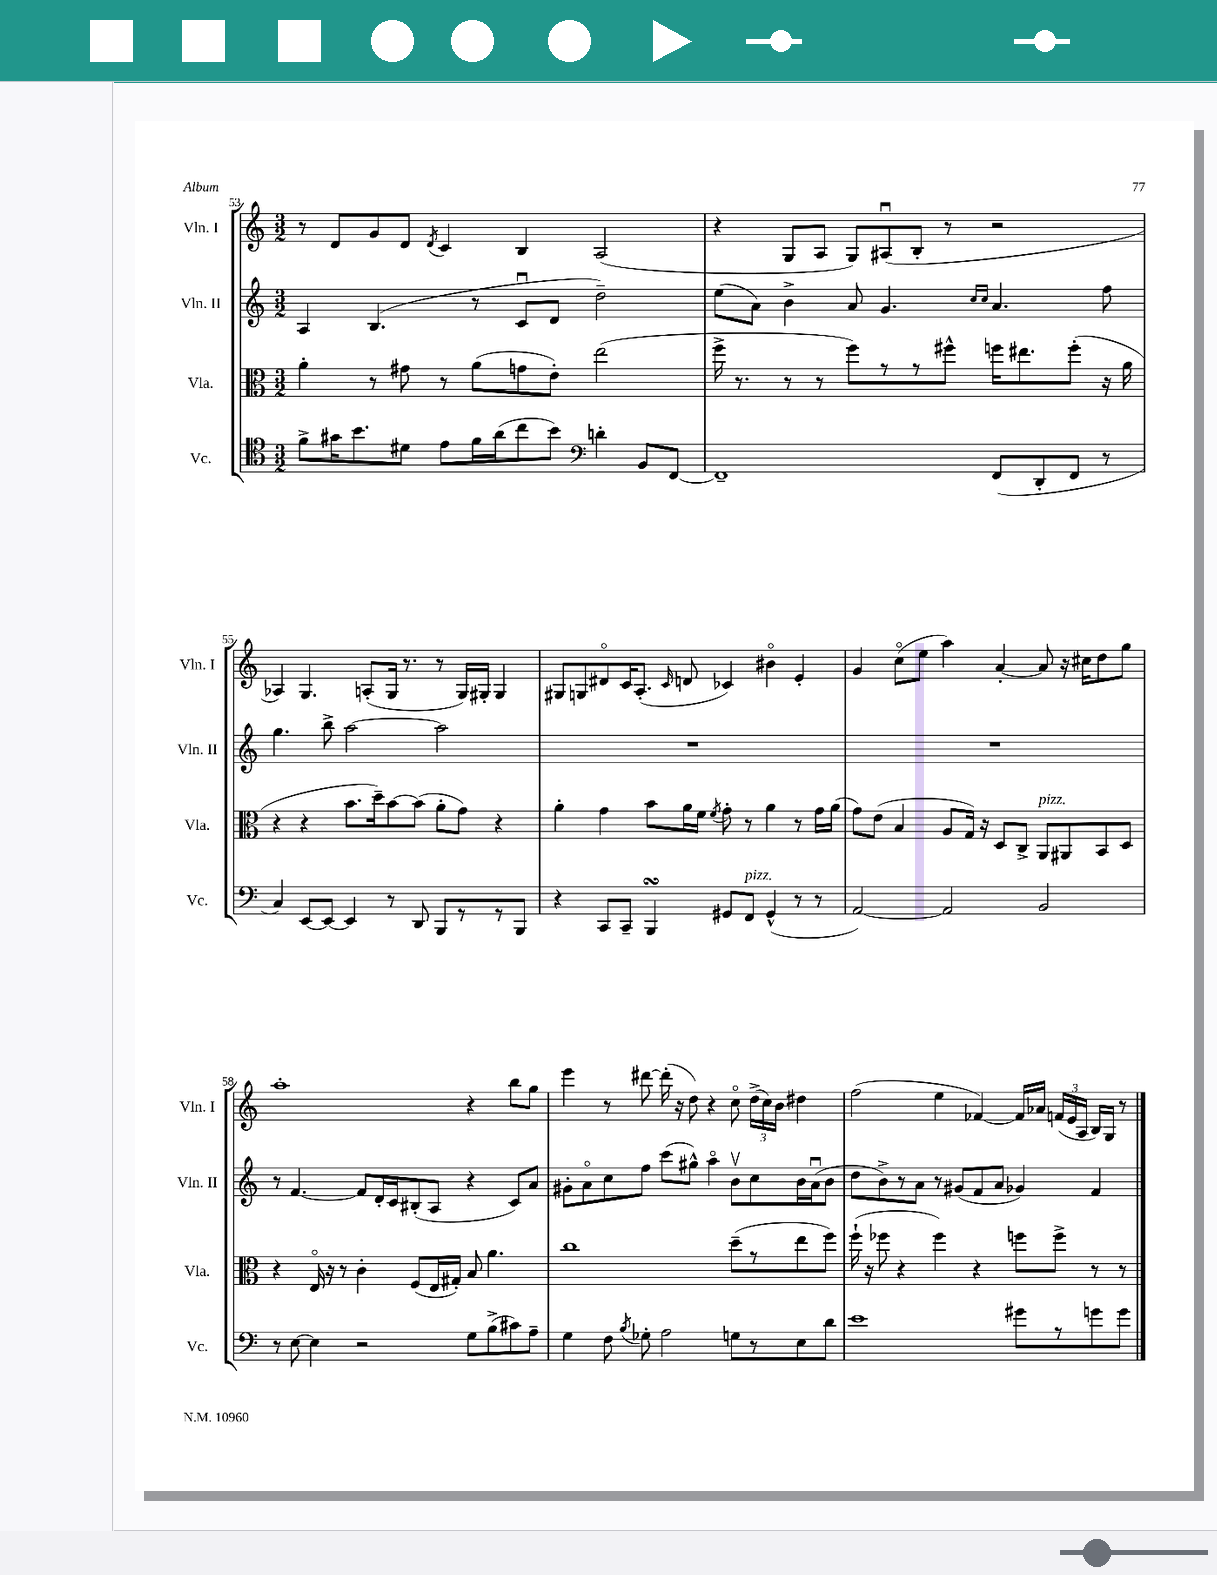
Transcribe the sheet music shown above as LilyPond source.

<<
\new StaffGroup <<
\new Staff = "s0" \with { instrumentName = "Vln. I" shortInstrumentName = "Vln. I" } {
    \clef treble \key c \major \numericTimeSignature \time 3/2
    \autoBeamOff r8 d'8[ g'8 d'8] \acciaccatura { d'8 } c'4 b4 a2( |
    r4 g8[ a8] g8[) ais8\downbow( b8]-. r8 r2 |
    aes4) g4. a8[-.( g16] r8. r8 g16[) gis16]-. gis4 |
    gis8[ g8 dis'8\flageolet c'16 a8.]-.( \grace { c'16 } d'8 ces'4) bis'4\flageolet e'4-. |
    g'4 c''8[\flageolet( e''8] a''4) a'4~-. a'8 r16 cis''16[ d''8 g''8] |
    a''1-. r4 b''8[ g''8] |
    e'''4 r8 dis'''8~ dis'''16-.( r16 d''8) r4 c''8\flageolet \tuplet 3/2 { d''16[->( c''16) b'16] } dis''4 |
    f''2( e''4 fes'4~) fes'16[ aes'16] \tuplet 3/2 { f'16[( e'16 a16] } b16[) g16] r8 \bar "|." |
}
\new Staff = "s1" \with { instrumentName = "Vln. II" shortInstrumentName = "Vln. II" } {
    \clef treble \key c \major \numericTimeSignature \time 3/2
    \autoBeamOff a4 b4.( r8 c'8[\downbow d'8] d''2--) |
    e''8[( a'8]) b'4-> a'8 g'4. \grace { c''16[ c''16] } a'4. f''8 |
    g''4. b''8-> a''2~ a''2 |
    R1. |
    R1. |
    r8 f'4.~ f'8[ d'16-. c'16 bis8-.( a8] r4 c'8[) a'8] |
    gis'8[-. a'8\flageolet c''8 f''8] c'''8[( gis''8]-^) a''4\flageolet b'8[\upbow c''8 b'16 a'16\downbow( b'8] |
    d''8[ b'8->) r8 a'8] r8 gis'8[( f'8 a'8] ges'4) f'4 \bar "|." |
}
\new Staff = "s2" \with { instrumentName = "Vla." shortInstrumentName = "Vla." } {
    \clef alto \key c \major \numericTimeSignature \time 3/2
    \autoBeamOff a'4-. r8 gis'8 r8 a'8[( g'8 e'8]-.) e''2( |
    f''16-> r8. r8 r8 f''8[) r8 r8 fis''8]-^ f''16[ eis''8. f''8]-.( r16 a'16 |
    r4 r4 b'8.[ d''16--) b'8~ b'8]( a'8[-. g'8]) r4 |
    a'4-. g'4 b'8[ a'16 f'16] \acciaccatura { f'8 } g'8-. r8 a'4 r8 g'16[ a'16]( |
    g'8[) e'8]( b4 a8[ g16]) r16 d8[ c8]-> a,8[^\markup { \italic "pizz." } ais,8 b,8 d8] |
    r4 e16\flageolet r16 r8 c'4-. f8[( e16 gis16]-.) b8 a'4. |
    c''1 d''8[--( r8 e''8 f''8]) |
    f''16-!( r16 fes''8 r4 fes''4) r4 f''8[ f''8]-> r8 r8 \bar "|." |
}
\new Staff = "s3" \with { instrumentName = "Vc." shortInstrumentName = "Vc." } {
    \clef tenor \key c \major \numericTimeSignature \time 3/2
    \autoBeamOff f'8[-> gis'16 b'8. dis'8] e'8[ f'16 a'16( c''8 b'8]) \clef bass d'4-. b,8[ f,8]~ |
    f,1-- f,8[( d,8-. f,8] r8 |
    c4) e,8[~ e,8]~ e,4 r8 d,8 b,,8[ r8 r8 b,,8] |
    r4 c,8[ c,8]-- b,,4\turn gis,8[ f,8]^\markup { \italic "pizz." } gis,4-^( r8 r8 |
    a,2~) a,2 b,2 |
    r8 e8~ e4 r2 g8[ b8->( cis'8) a8]-- |
    g4 f8 \acciaccatura { b8 } ges8-. a2 g8[ r8 e8 d'8] |
    e'1 gis'8[ r8 g'8 g'8] \bar "|." |
}
>>
>>
\layout { \context { \Score currentBarNumber = #53 } }
